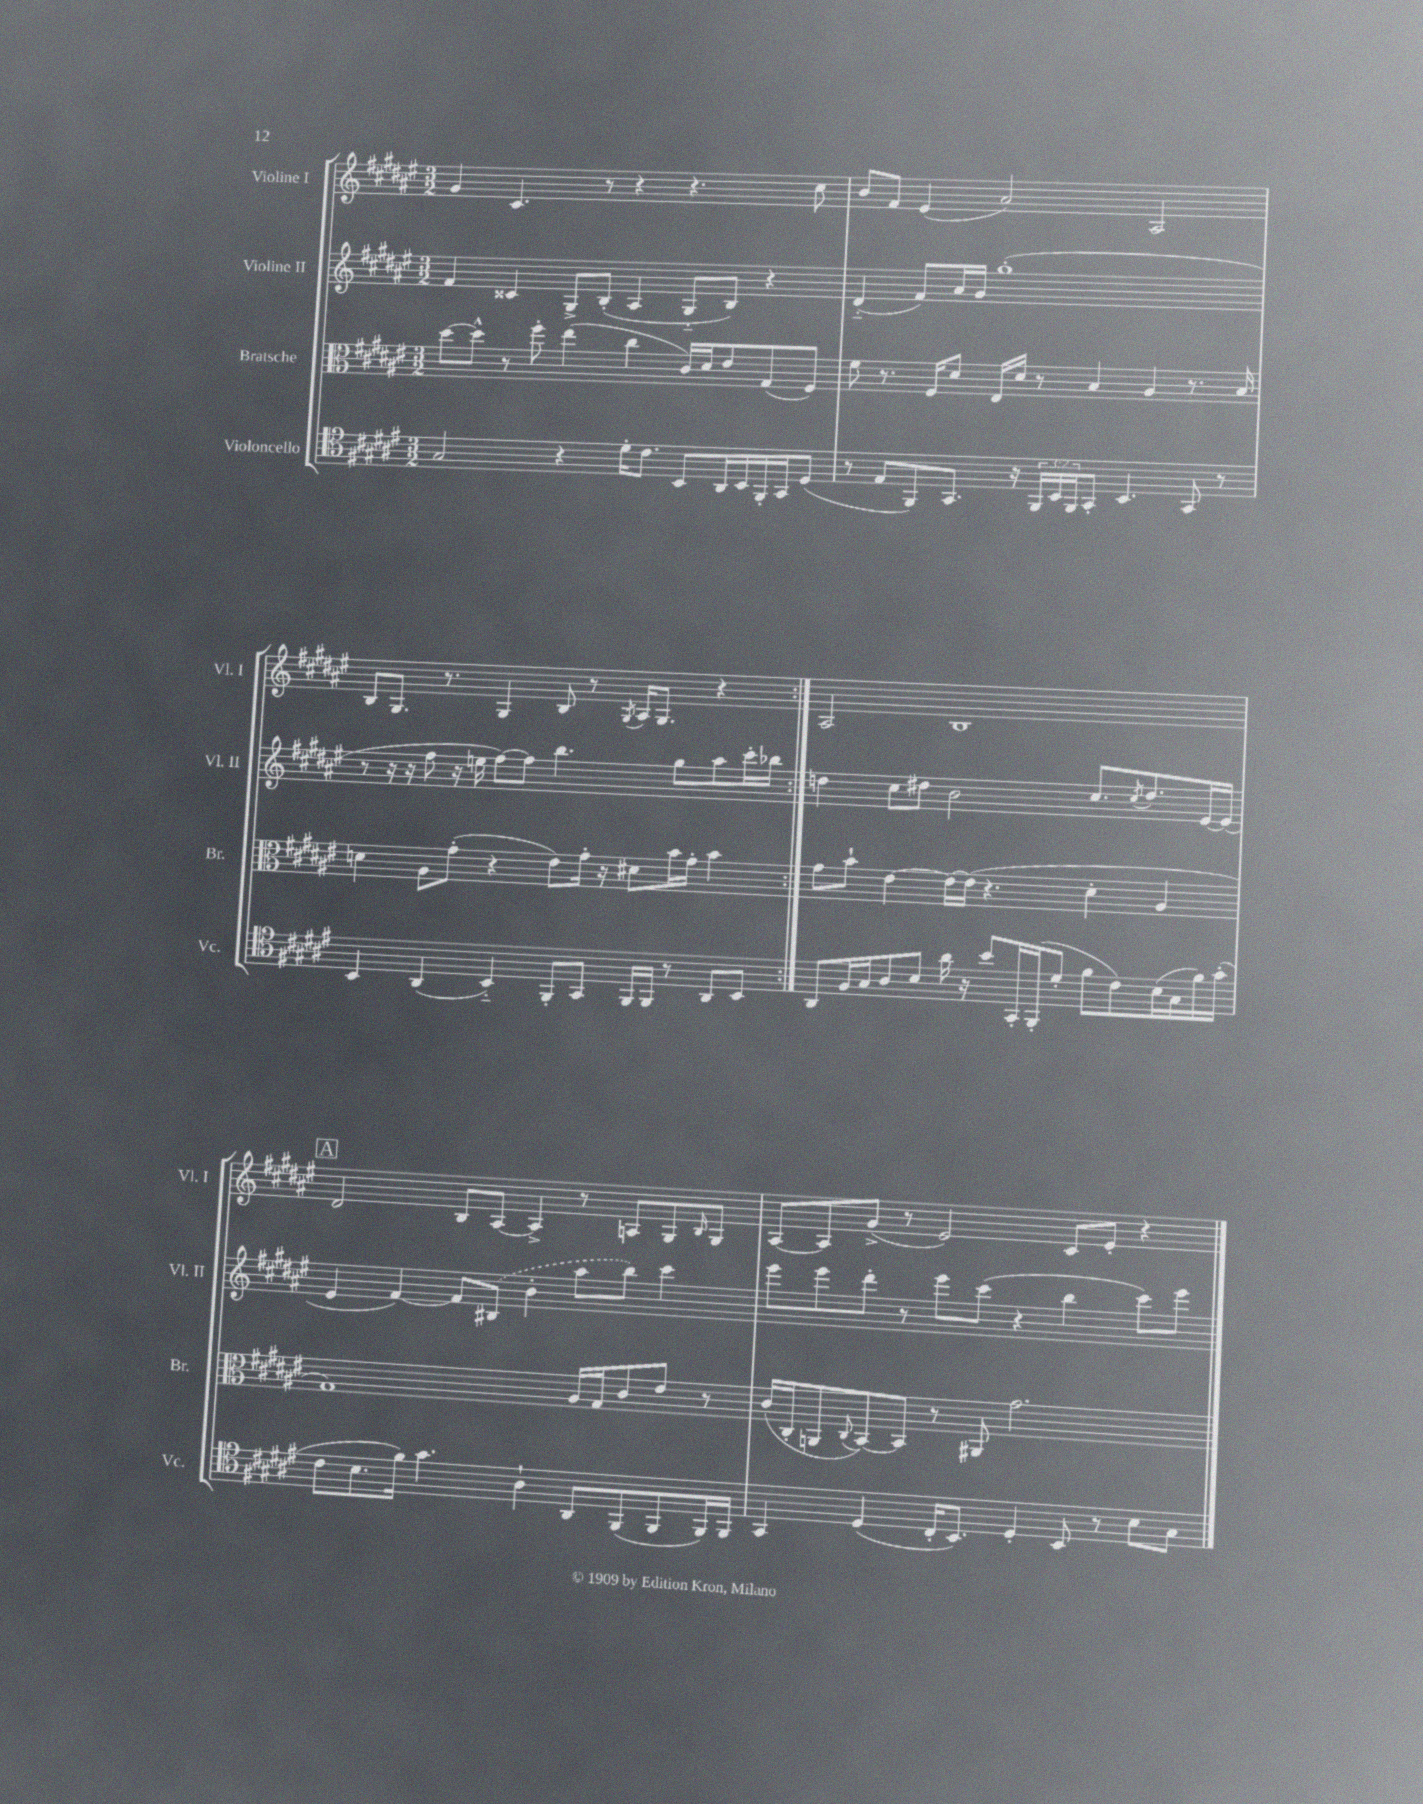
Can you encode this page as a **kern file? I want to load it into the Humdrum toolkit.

**kern	**kern	**kern	**kern
*part4	*part3	*part2	*part1
*staff4	*staff3	*staff2	*staff1
*I"Violoncello	*I"Bratsche	*I"Violine II	*I"Violine I
*I'Vc.	*I'Br.	*I'Vl. II	*I'Vl. I
*clefC4	*clefC3	*clefG2	*clefG2
*k[f#c#g#d#a#e#]	*k[f#c#g#d#a#e#]	*k[f#c#g#d#a#e#]	*k[f#c#g#d#a#e#]
*M3/2	*M3/2	*M3/2	*M3/2
=1	=1	=1	=1
2G#/	[8dd#\L	4f#/	4g#/
.	8dd#^^\J]	.	.
.	8r	4c##X/	4.c#/
.	8ff#'\	.	.
4r	(4ee#\	8G#^/L	.
.	.	(8B'/J	8r
16d#'\KL	4cc#\	4A#/	4r
8.c#\J	.	.	.
8BB/L	16c#/LL)	8G#/L	4.r
.	16d#/J	.	.
16AA#/L	8e#/	8B/J)	.
16BB/	.	.	.
16FF#'/	(8G#/	4r	.
16GG#/J	.	.	.
(8D#/J	8F#/J)	.	8cc#\
=2	=2	=2	=2
8r	8f#\	(4d#/	8b/L
8E#/L	8.r	.	8f#/J
8FF#/)	.	8f#/L)	(4e#/
.	16F#/KL	.	.
8.GG#/J	8d#/J	16a#/L	.
.	.	16g#/JJ	.
.	16E#/LL	(1gg#'	2a#/)
16r	16d#/JJ	.	.
24FF#/LL	8r	.	.
24BB/	.	.	.
24FF#/J	.	.	.
8GG#'/J	4B/	.	.
4.BB/	.	.	.
.	4A#/	.	2A#/
8GG#/	8.r	.	.
8r	.	.	.
.	16B/	.	.
!!LO:LB:g=z
=3	=3	=3	=3
4BB/	4dn\	8r	8B/L
.	.	16r	8.G#/J
.	.	16r	.
(4AA#/	8A#\L	8ff#\	.
.	.	.	8.r
.	(8g#'\J	16r	.
.	.	16een\	.
4BB/)	4r	[8ff#\L)	4G#/
.	.	8ff#\J]	.
8FF#'/L	8e#\L)	4.bb\	8B/
8GG#/J	16g#'\Jk	.	8r
.	16r	.	.
.	.	.	8qG#/
16FF#/LL	8d#X\L	.	16A#/KL
16FF#/JJ	.	.	8.G#/J
8r	16b\L	8gg#\L	.
.	16g#'\JJ	.	.
8AA#/L	4b\	8aa#\	4r
8BB/J	.	16ccc#'\L	.
.	.	16bb-X\JJ	.
=4:|!	=4:|!	=4:|!	=4:|!
8AA#/L	8g#\L	4ddn\	2A#/
16F#/L	8b`\J	.	.
16G#/J	.	.	.
8A#/	[4e#\	8cc#\L	.
8B/J	.	8dd#X\J	.
16a#\	16e#\LL_	2b\	1B
16r	(16e#\JJ]	.	.
8b/L	4.r	.	.
16GG#'/L	.	.	.
(16FF#'/J	.	.	.
8d#'/J	.	.	.
8f#\L	4d#'\	8.cc#/L	.
8c#\)	.	.	.
.	.	8qcc#/	.
.	.	8.dd#/	.
(16B\L	4A#/	.	.
16G#\	.	.	.
16f#\)	.	[16e#/L	.
(16g#'\JJ	.	(16e#/JJ]	.
!!LO:LB:g=z
!!LO:REH:place=s1:t=A
=5	=5	=5	=5
8c#\L	1G#)	4e#/	2d#/
8.B\	.	.	.
.	.	[4f#/)	.
16f#\Jk)	.	.	.
4.g#\	.	.	.
.	.	8f#/L]	8B/L
.	.	(8B#X/J	[8A#/J
4A#`\	.	4b'\	4A#^/]
8AA#/L	16A#/LL	8aa#\L	8r
.	16G#/J	.	.
(8FF#/	8c#/	8bb\J)	8An/L
8FF#/	8e#/J	4ccc#\	8G#/
.	.	.	16qqB/
16FF#/L)	8r	.	8G#/J
16FF#/JJ	.	.	.
=6	=6	=6	=6
4GG#/	(16c#/LL	8eee#\L	[8A#/L
.	16C#'/J	.	.
.	8AAn/	8eee#\	8A#/]
.	8qqC#/	.	.
(4D#/	[8BB/)	8ddd#'\J	(8g#^/J
.	8BB/J]	8r	8r
16C#'/KL	8r	8eee#\L	2e#/)
8.BB/J)	.	.	.
.	8AA#X/	(8ccc#\J	.
4D#'/	2.g#\	4r	.
8BB/	.	4bb\	8c#/L
8r	.	.	8e#'/J
8B\L	.	8ccc#\L)	4r
8G#\J	.	8eee#\J	.
==	==	==	==
*-	*-	*-	*-
